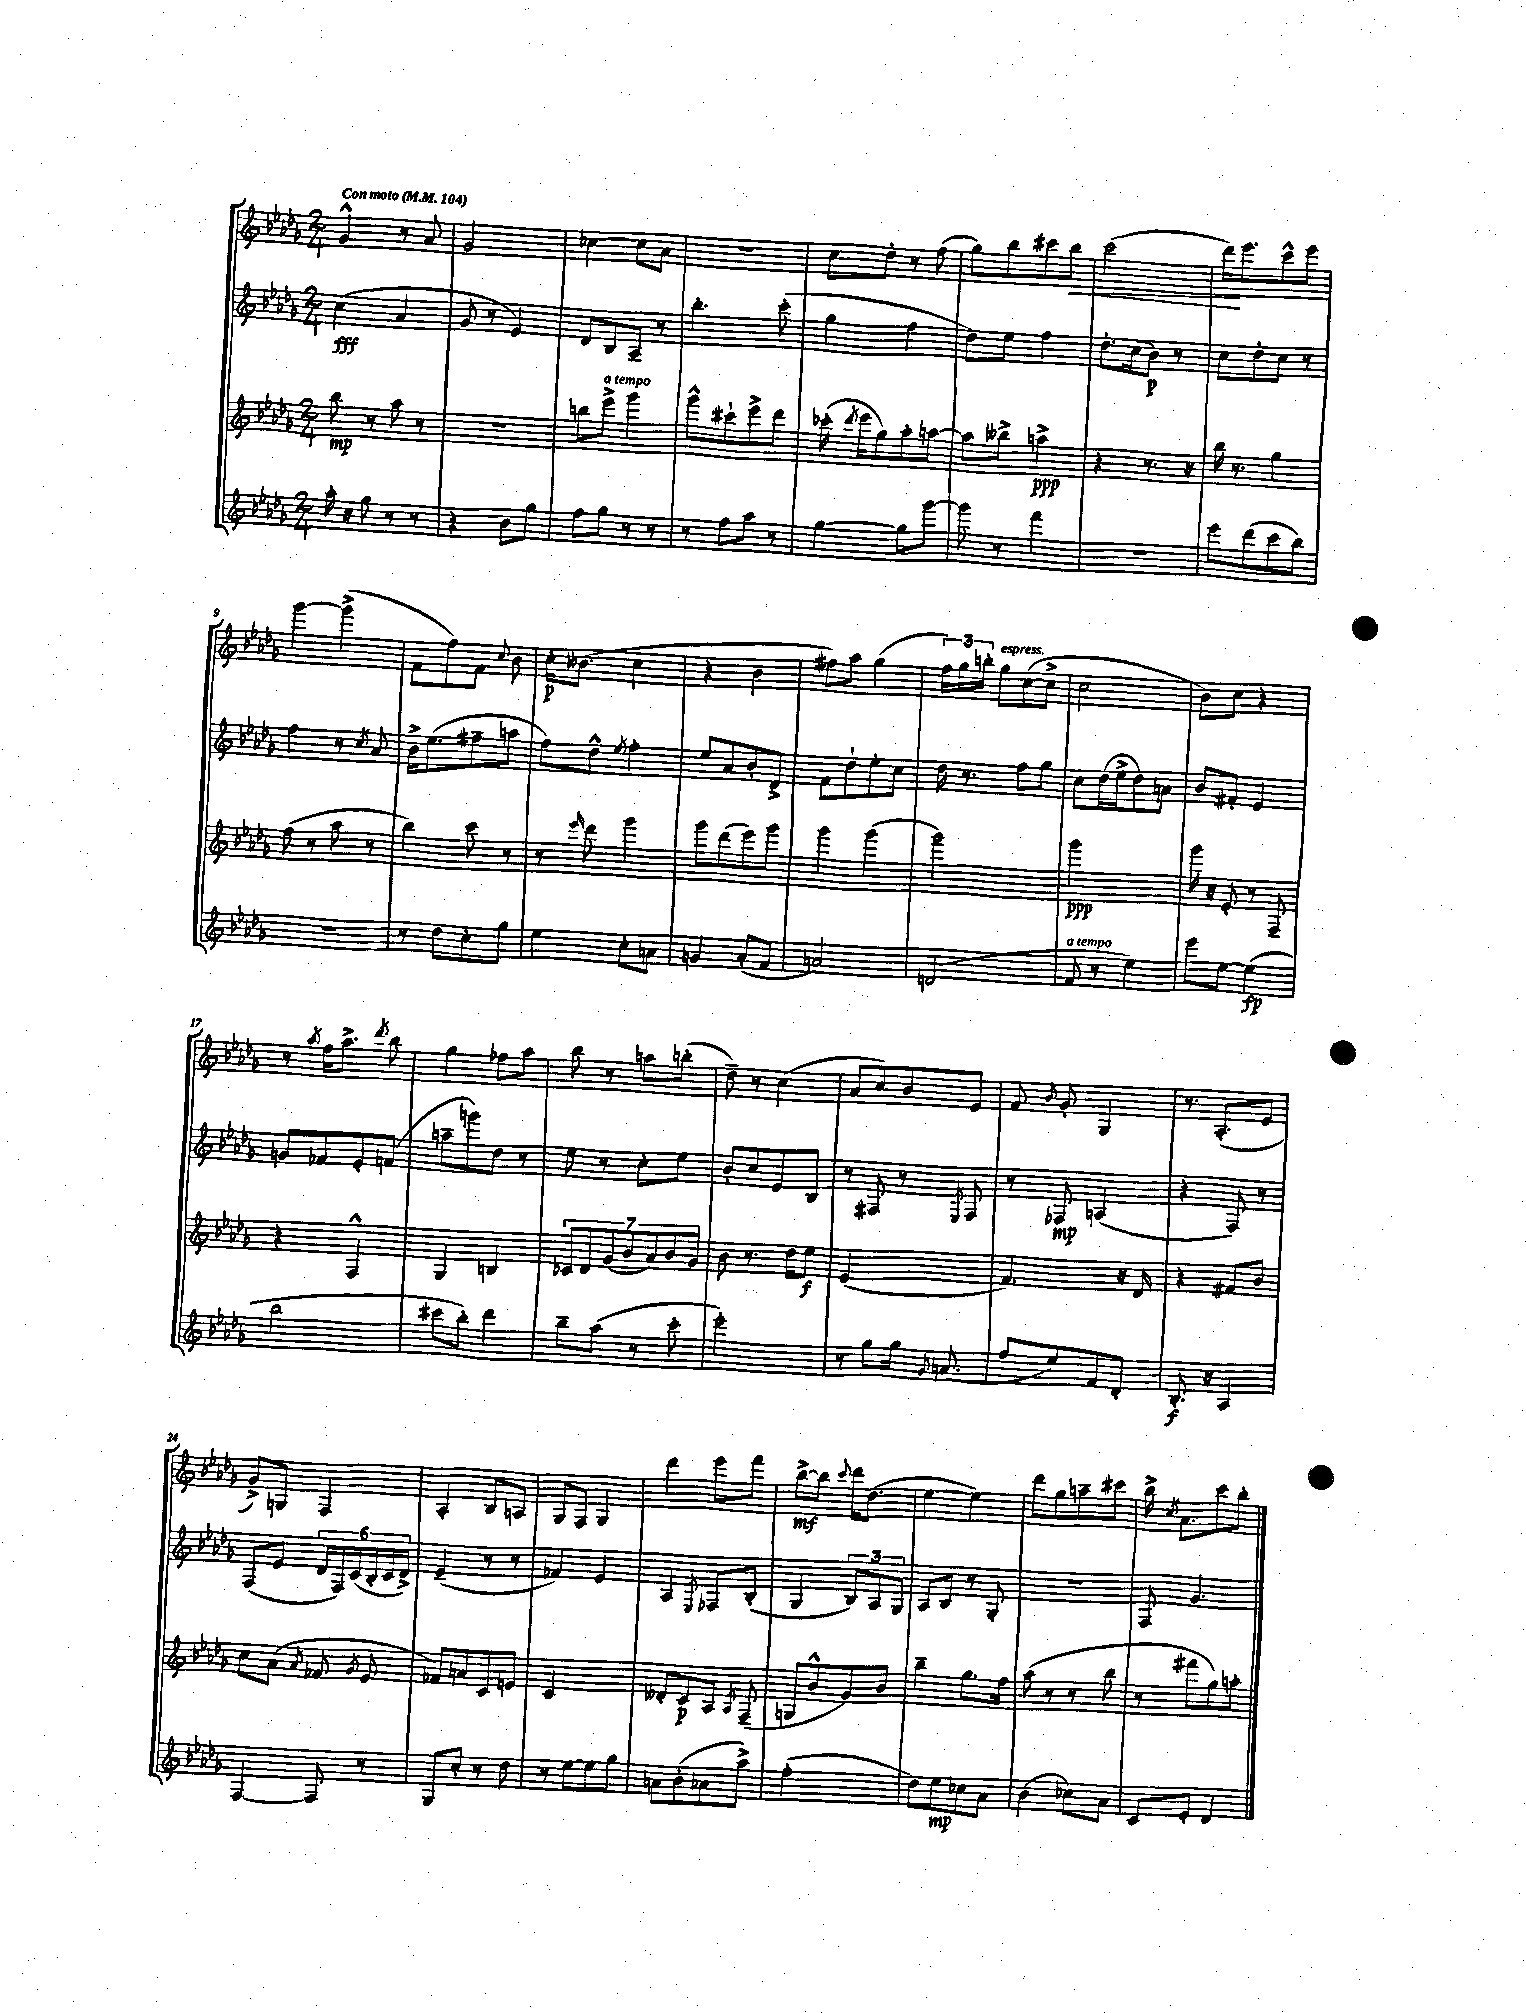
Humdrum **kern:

**kern	**dynam	**kern	**dynam	**kern	**dynam	**kern	**dynam
*part4	*part4	*part3	*part3	*part2	*part2	*part1	*part1
*staff4	*staff4	*staff3	*staff3	*staff2	*staff2	*staff1	*staff1
*clefG2	*	*clefG2	*	*clefG2	*	*clefG2	*
*k[b-e-a-d-g-]	*	*k[b-e-a-d-g-]	*	*k[b-e-a-d-g-]	*	*k[b-e-a-d-g-]	*
*M2/4	*	*M2/4	*	*M2/4	*	*M2/4	*
*MM104	*	*MM104	*	*MM104	*	*MM104	*
=1	=1	=1	=1	=1	=1	=1	=1
!	!	!	!	!	!	!LO:TX:a:B:t=Con moto	!
16aa-'\	.	8bb-\	mp	(4cc\	fff	4g-^^/	.
16r	.	.	.	.	.	.	.
8gg-\	.	8r	.	.	.	.	.
8r	.	8aa-\	.	4a-/	.	8r	.
8r	.	8r	.	.	.	8a-/	.
=2	=2	=2	=2	=2	=2	=2	=2
4r	.	2r	.	8g-/	.	2g-/	.
.	.	.	.	8r	.	.	.
8b-\L	.	.	.	4e-/)	.	.	.
8gg-\J	.	.	.	.	.	.	.
=3	=3	=3	=3	=3	=3	=3	=3
8ff\L	.	8bbn\L	.	8d-/L	.	[4cc-X\	.
!	!	!LO:TX:a:i:t=a tempo	!	!	!	!	!
8gg-\J	.	8eee-^\J	.	8B-/	.	.	.
8r	.	4ggg-\	.	8A-~/J	.	8cc-\L]	.
8r	.	.	.	8r	.	8a-\J	.
=4	=4	=4	=4	=4	=4	=4	=4
8r	.	8ggg-^^\L	.	4.bb-'\	.	2r	.
8ff\L	.	8ccc#X`\	.	.	.	.	.
8aa-\J	.	8eee-^\	.	.	.	.	.
8r	.	8ddd-\J	.	(8ccc'\	.	.	.
=5	=5	=5	=5	=5	=5	=5	=5
[4gg-\	.	(16ccc-X'\	.	4gg-\	.	8cc\L	.
.	.	8qddd-/	.	.	.	.	.
.	.	16eee-\KL	.	.	.	.	.
.	.	8gg-\)	.	.	.	8dd-'\J	.
8gg-\L]	.	8aa-'\	.	4ff\	.	8r	.
[8ggg-\J	.	[8aan\J	.	.	.	(8ff\	.
=6	=6	=6	=6	=6	=6	=6	=6
8ggg-\]	.	8aa\L]	.	8dd-\L)	.	8gg-\L)	.
8r	.	8bb--X^\J	.	8ee-\J	.	8bb-\	.
4fff\	.	4aan^\	ppp	4ff\	.	8ccc#X\	.
!	!	!	!	!	!	!	!LO:HP:b
.	.	.	.	.	.	8bb-\J	<
=7	=7	=7	=7	=7	=7	=7	=7
2r	.	4r	.	8.dd-'\L	.	(2ccc\	.
.	.	.	.	(16cc\k	.	.	.
.	.	8.r	.	8b-\J)	p	.	.
.	.	.	.	8r	.	.	.
.	.	16r	.	.	.	.	.
=8	=8	=8	=8	=8	=8	=8	=8
8eee-\L	.	16bb-\	.	8cc\L	.	16ddd-\KL)	.
.	.	8.r	.	.	.	8.eee-\	[
(8ddd-\	.	.	.	8dd-'\	.	.	.
8ccc\	.	4gg-\	.	8cc\J	.	8ccc^^\	.
8bb-\J)	.	.	.	8r	.	8eee-\J	.
!!LO:LB:g=z
=9	=9	=9	=9	=9	=9	=9	=9
2r	.	(8ff\	.	4ff\	.	[4ggg-\	.
.	.	8r	.	.	.	.	.
.	.	8aa-\	.	8r	.	(4ggg-^\]	.
.	.	.	.	8qcc/	.	.	.
.	.	8r	.	8a-/	.	.	.
=10	=10	=10	=10	=10	=10	=10	=10
8r	.	4bb-\)	.	16b-^\KL	.	8f\L	.
.	.	.	.	(8.ee-\	.	.	.
8dd-\L	.	.	.	.	.	8ff\)	.
8cc'\	.	8ccc\	.	8ff#X~\	.	8f\J	.
.	.	.	.	.	.	8qqcc/	.
8gg-\J	.	8r	.	8aan\J	.	8b-\	.
=11	=11	=11	=11	=11	=11	=11	=11
4ee-\	.	8r	.	8ff\L)	.	16cc'\KL	p
.	.	.	.	.	.	(8.b--X\J	.
.	.	16qqeee-/	.	.	.	.	.
.	.	8ddd-\	.	8dd-^^\J	.	.	.
.	.	.	.	8qee-/	.	.	.
8cc'\L	.	4ggg-\	.	4ff'\	.	4cc\	.
8an\J	.	.	.	.	.	.	.
=12	=12	=12	=12	=12	=12	=12	=12
4gn/	.	8ggg-\L	.	8ee-/L	.	4r	.
.	.	(8ddd-\	.	8a-/	.	.	.
(8a-'/L	.	8eee-\)	.	8b-'/	.	4b-\	.
8f/J	.	8ggg-\J	.	8d-^/J	.	.	.
=13	=13	=13	=13	=13	=13	=13	=13
2an/)	.	4ggg-\	.	8f\L	.	8ff#X\L)	.
.	.	.	.	8dd-`\	.	8aa-\J	.
.	.	(4ggg-\	.	8ee-'\	.	(4gg-\	.
.	.	.	.	8cc\J	.	.	.
=14	=14	=14	=14	=14	=14	=14	=14
(2dn/	.	2ggg-\)	.	16dd-\	.	24ff\LL)	.
.	.	.	.	.	.	24gg-\	.
.	.	.	.	8.r	.	.	.
.	.	.	.	.	.	24bbn'\JJ	.
!	!	!	!	!	!	!LO:TX:a:i:t=espress.	!
.	.	.	.	.	.	8gg-\L	.
.	.	.	.	8ff\L	.	([8cc\	.
.	.	.	.	8gg-\J	.	8cc^\J]	.
=15	=15	=15	=15	=15	=15	=15	=15
!LO:TX:a:i:t=a tempo	!	!	!	!	!	!	!
8f/	.	2ggg-\	ppp	8cc\L	.	2cc\	.
8r	.	.	.	(16dd-\L	.	.	.
.	.	.	.	16ee-^\J	.	.	.
4ee-\)	.	.	.	8dd-\)	.	.	.
.	.	.	.	8an\J	.	.	.
=16	=16	=16	=16	=16	=16	=16	=16
8eee-\L	.	16ggg-\	.	8b-/L	.	8b-\L)	.
.	.	16r	.	.	.	.	.
[8ee-\J	.	8e-'/	.	8f#X'/J	.	8cc\J	.
(4ee-\]	fp	8r	.	4e-/	.	4r	.
.	.	8F~/	.	.	.	.	.
!!LO:LB:g=z
=17	=17	=17	=17	=17	=17	=17	=17
2bb-\	.	4r	.	8gn/L	.	8r	.
.	.	.	.	.	.	8qaa-/	.
.	.	.	.	8f-X/	.	16ff\KL	.
.	.	.	.	.	.	8.aa-^\J	.
.	.	4F^^/	.	8e-'/	.	.	.
.	.	.	.	.	.	8qddd-/	.
.	.	.	.	(8fn/J	.	8bb-\	.
=18	=18	=18	=18	=18	=18	=18	=18
8ccc#X\L	.	4G-/	.	8aan~\L	.	4gg-\	.
8bb-'\J)	.	.	.	8gggn\)	.	.	.
4ddd-\	.	4Bn/	.	8dd-\J	.	8ff-X\L	.
.	.	.	.	8r	.	8aa-\J	.
=19	=19	=19	=19	=19	=19	=19	=19
8bb-~\L	.	14c-X/L	.	8ee-\	.	8bb-\	.
.	.	14d-/	.	.	.	.	.
(8aa-\J	.	.	.	8r	.	8r	.
.	.	(14g-/	.	.	.	.	.
.	.	14b-/	.	.	.	.	.
8r	.	.	.	8cc'\L	.	8aan\L	.
.	.	14a-/)	.	.	.	.	.
.	.	14b-/	.	.	.	.	.
8ccc'\	.	.	.	8ee-\J	.	(8bbn'\J	.
.	.	14g-/J	.	.	.	.	.
=20	=20	=20	=20	=20	=20	=20	=20
2eee-'\)	.	8b-\	.	8b-'/L	.	8dd-~\)	.
.	.	8.r	.	8cc/	.	8r	.
.	.	.	.	8e-/	.	(4cc\	.
.	.	16dd-\KL	.	.	.	.	.
.	.	8ee-\J	f	8B-/J	.	.	.
=21	=21	=21	=21	=21	=21	=21	=21
8r	.	(2e-/	.	8r	.	8a-/L	.
8gg-\L	.	.	.	8F#X/	.	8cc/)	.
16gg-\Jk	.	.	.	8r	.	8b-/	.
8qqg-/	.	.	.	.	.	.	.
(8.an/	.	.	.	.	.	.	.
.	.	.	.	8qE-/	.	.	.
.	.	.	.	8F#/	.	8e-/J	.
=22	=22	=22	=22	=22	=22	=22	=22
8ff/L	.	4.f/)	.	8r	.	8f/	.
.	.	.	.	.	.	8qb-/	.
8ee-/)	.	.	.	8F-X/	mp	8g-'/	.
8f/	.	.	.	(4An/	.	4G-/	.
8d-'/J	.	16r	.	.	.	.	.
.	.	16d-/	.	.	.	.	.
=23	=23	=23	=23	=23	=23	=23	=23
8.B-'/	f	4r	.	4r	.	8.r	.
16r	.	.	.	.	.	(8.A-'/L	.
4A-/	.	8f#X/L	.	8F/)	.	.	.
.	.	8b-/J	.	8r	.	8e-/J	.
!!LO:LB:g=z
=24	=24	=24	=24	=24	=24	=24	=24
[4F/	.	8cc\L	.	(8F/L	.	8g-^/L)	.
.	.	(8a-\J	.	8e-/J	.	8Gn/J	.
.	.	8qa-/	.	.	.	.	.
8F/]	.	8f-X/	.	24d-/LL	.	4F/	.
.	.	.	.	24F/)	.	.	.
.	.	.	.	(24c/	.	.	.
.	.	8qg-/	.	.	.	.	.
8r	.	8e-/	.	24B-'/	.	.	.
.	.	.	.	24c/	.	.	.
.	.	.	.	24d-^/JJ)	.	.	.
=25	=25	=25	=25	=25	=25	=25	=25
8G-/L	.	8f-X/L)	.	(4e-~/	.	4A-'/	.
8cc'/J	.	8an/	.	.	.	.	.
8r	.	8c/	.	8r	.	8B-/L	.
8dd-\	.	8en/J	.	8r	.	8An/J	.
=26	=26	=26	=26	=26	=26	=26	=26
8r	.	2c/	.	4f-X/)	.	8G-/L	.
[8ee-\L	.	.	.	.	.	8F/J	.
8ee-\]	.	.	.	4e-/	.	4G-/	.
8gg-\J	.	.	.	.	.	.	.
=27	=27	=27	=27	=27	=27	=27	=27
8an\L	.	8d--X'/L	.	4A-/	.	4ddd-\	.
(8b-'\	.	8c/	p	.	.	.	.
.	.	.	.	8qE-/	.	.	.
8a-X\	.	8A-/J	.	8F-X/L	.	8eee-\L	.
.	.	8qA-/	.	.	.	.	.
8aa-^\J)	.	(8F~/	.	(8B-'/J	.	8fff\J	.
=28	=28	=28	=28	=28	=28	=28	=28
(2ff'\	.	8Gn/L	.	4G-/	.	[8bb-^\L	mf
.	.	8b-^^/	.	.	.	8bb-\J]	.
.	.	.	.	.	.	8qqccc/	.
.	.	8g-/)	.	12B-/L)	.	16ddd-\KL	.
.	.	.	.	.	.	(8.dd-\J	.
.	.	.	.	12A-/	.	.	.
.	.	8b-/J	.	.	.	.	.
.	.	.	.	12G-/J	.	.	.
=29	=29	=29	=29	=29	=29	=29	=29
8dd-\L)	.	4bb-~\	.	8A-/L	.	[4ee-\	.
8ee-\	mp	.	.	8B-/J	.	.	.
8cc-X\	.	8.gg-\L	.	8r	.	4ee-\])	.
8a-\J	.	.	.	8G-'/	.	.	.
.	.	16ff\Jk	.	.	.	.	.
=30	=30	=30	=30	=30	=30	=30	=30
(4b-\	.	(8aa-\	.	2r	.	8ddd-\L	.
.	.	8r	.	.	.	8gg-\	.
8cc-X\L)	.	8r	.	.	.	8aan~\	.
8a-\J	.	8bb-\	.	.	.	8ccc#X\J	.
=31	=31	=31	=31	=31	=31	=31	=31
8c/L	.	8r	.	8F/	.	16bb-^\	.
.	.	.	.	.	.	8qcc/	.
.	.	.	.	.	.	8.a-\L	.
8e-'/J	.	8fff#X\L	.	4.g-/	.	.	.
4d-/	.	8gg-\)	.	.	.	8ccc\	.
.	.	8aan'\J	.	.	.	8bb-'\J	.
==	==	==	==	==	==	==	==
*-	*-	*-	*-	*-	*-	*-	*-
